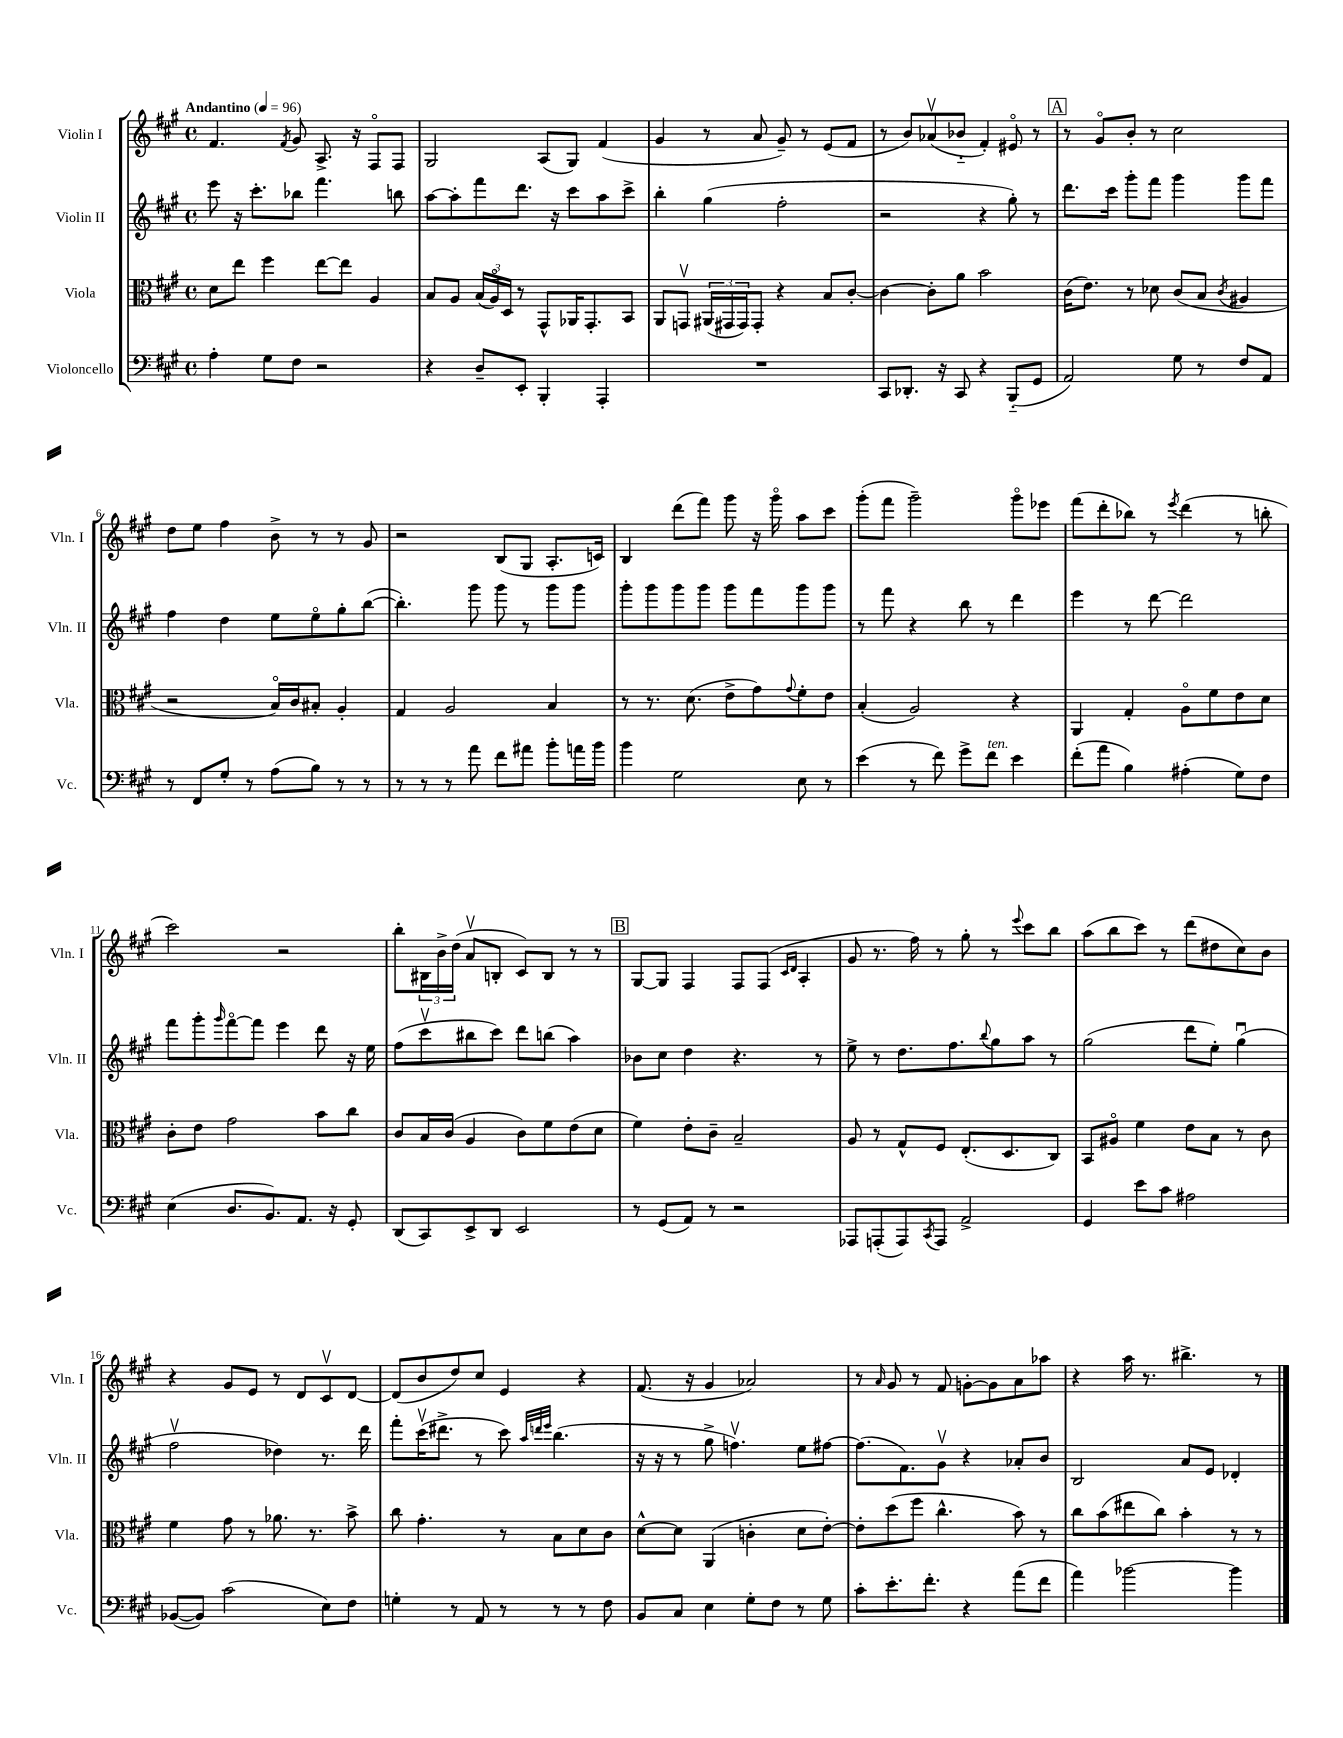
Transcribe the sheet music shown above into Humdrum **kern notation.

**kern	**kern	**kern	**kern
*part4	*part3	*part2	*part1
*staff4	*staff3	*staff2	*staff1
*I"Violoncello	*I"Viola	*I"Violin II	*I"Violin I
*I'Vc.	*I'Vla.	*I'Vln. II	*I'Vln. I
*clefF4	*clefC3	*clefG2	*clefG2
*k[f#c#g#]	*k[f#c#g#]	*k[f#c#g#]	*k[f#c#g#]
*M4/4	*M4/4	*M4/4	*M4/4
*met(c)	*met(c)	*met(c)	*met(c)
*MM96	*MM96	*MM96	*MM96
=1	=1	=1	=1
!	!	!	!LO:TX:a:B:t=Andantino
4A'\	8d\L	8eee\	4.f#/
.	8ee\J	16r	.
.	.	8.ccc#'\L	.
8G#\L	4ff#\	.	.
.	.	.	8qf#/
8F#\J	.	8bb-X\J	8g#/
2r	[8ee\L	4.fff#\	8.A^/
.	8ee\J]	.	.
.	.	.	16r
.	4A/	.	8F#/L
.	.	8bbn\	8F#/J
=2	=2	=2	=2
4r	8B/L	[8aa\L	2G#/
.	8A/J	8aa'\]	.
8D~/L	(24B/LL	8fff#\	.
.	24A/)	.	.
.	24D/JJ	.	.
8EE'/J	8r	8.ddd\J	.
4BBB'/	8GG#^^/L	.	(8A/L
.	.	16r	.
.	16AA-X/K	8ccc#\L	8G#/J)
.	8.GG#'/	.	.
4AAA'/	.	8aa\	(4f#/
.	8BB/J	8ccc#^\J	.
=3	=3	=3	=3
1r	8AA/L	4bb'\	4g#/
.	8GGnv/J	.	.
.	(24AA#X/LL	(4gg#\	8r
.	24GG#X/	.	.
.	24GG#/J)	.	.
.	8GG#'/J	.	8a/
.	4r	2ff#'\	8g#~/)
.	.	.	8r
.	8B/L	.	(8e/L
.	[8c#'/J	.	8f#/J
=4	=4	=4	=4
8CC#/L	4c#\_	2r	8r
8.DD-X'/J	.	.	8b/L)
.	8c#'\L]	.	(8a-Xv/
16r	.	.	.
8CC#/	8a\J	.	8b-X/J
4r	2b\	4r	4f#'/)
(8BBB/L	.	8gg#'\)	8e#X/
8GG#/J	.	8r	8r
!!LO:REH:place=s1:t=A
=5	=5	=5	=5
2AA/)	(16c#\KL	8.ddd\L	8r
.	8.e\J)	.	.
.	.	.	8g#/L
.	.	16ccc#\Jk	.
.	8r	8ggg#'\L	8b'/J
.	8d-X\	8fff#\J	8r
8G#\	(8c#/L	4ggg#\	2cc#\
8r	8B/J	.	.
.	8qc#/	.	.
8F#/L	4A#X/	8ggg#\L	.
8AA/J	.	8fff#\J	.
!!LO:LB:g=z
=6	=6	=6	=6
8r	2r	4ff#\	8dd\L
8FF#/L	.	.	8ee\J
8G#'/J	.	4dd\	4ff#\
8r	.	.	.
(8A\L	16B/LL)	8ee\L	8b^\
.	16c#/J	.	.
8B\J)	8B#X'/J	8ee\	8r
8r	4A'/	8gg#'\	8r
8r	.	([8bb\J	8g#/
=7	=7	=7	=7
8r	4G#/	4.bb'\])	2r
8r	.	.	.
8r	2A/	.	.
8a\	.	8ggg#\	.
8f#\L	.	8ggg#\	(8B/L
8a#X\J	.	8r	8G#/J
8b'\L	4B/	8ggg#\L	8.A'/L
16an\L	.	8ggg#\J	.
16b\JJ	.	.	16cn/Jk)
=8	=8	=8	=8
4b\	8r	8ggg#'\L	4B/
.	8.r	8ggg#\	.
2G#\	.	8ggg#\	(8ddd\L
.	(8.d\	.	.
.	.	8ggg#\J	8fff#\J)
.	8e^\L	8ggg#\L	8ggg#\
.	8g#\)	8fff#\	16r
.	.	.	16ggg#\
.	8qqg#/	.	.
8E\	8f#'\	8ggg#\	8aa\L
8r	8e\J	8ggg#\J	8ccc#\J
=9	=9	=9	=9
(4e\	(4B'/	8r	(8ggg#'\L
.	.	8fff#\	8fff#\J
8r	2A/)	4r	2ggg#~\)
8f#\)	.	.	.
8g#^\L	.	8bb\	.
!LO:TX:a:i:t=ten.	!	!	!
8f#\J	.	8r	.
4e\	4r	4ddd\	8ggg#\L
.	.	.	8eee-X\J
=10	=10	=10	=10
(8f#'\L	4AA/	4eee\	(8fff#\L
8a\J	.	.	8ddd'\
4B\)	4G#'/	8r	8bb-X\J)
.	.	[8ddd\	8r
.	.	.	8qeee/
(4A#X'\	8A\L	2ddd\]	(4ddd\
.	8f#\	.	.
8G#\L)	8e\	.	8r
8F#\J	8d\J	.	8bbn'\
!!LO:LB:g=z
=11	=11	=11	=11
(4E\	8c#'\L	8fff#\L	2ccc#\)
.	8e\J	8ggg#'\	.
.	.	16qqggg#/	.
8.D/L	2g#\	[8fff#\	.
.	.	8fff#\J]	.
8.BB/)	.	.	.
.	.	4eee\	2r
8.AA/J	.	.	.
.	8b\L	8ddd\	.
16r	.	.	.
8GG#'/	8cc#\J	16r	.
.	.	16ee\	.
=12	=12	=12	=12
(8DD/L	8c#/L	(8ff#\L	8bb'\L
8CC#/)	16B/L	8ccc#v\	24B#X\L
.	.	.	24b^\
.	(16c#/JJ	.	.
.	.	.	(24dd\JJ
8EE^/	4A/	8bb#X\	8av/L
8DD/J	.	8ccc#\J)	8Bn'/J
2EE/	8c#\L)	8ddd\L	8c#/L)
.	8f#\	(8bbn\J	8B/J
.	(8e\	4aa\)	8r
.	8d\J	.	8r
!!LO:REH:place=s1:t=B
=13	=13	=13	=13
8r	4f#\)	8b-X\L	[8G#/L
(8GG#/L	.	8cc#\J	8G#/J]
8AA/J)	8e'\L	4dd\	4F#/
8r	8c#~\J	.	.
2r	2B~/	4.r	8F#/L
.	.	.	(8F#/J
.	.	.	16qqc#/LL
.	.	.	16qqd/JJ
.	.	.	4A'/
.	.	8r	.
=14	=14	=14	=14
8AAA-X/L	8A/	8ee^\	8g#/
(8AAAn'/	8r	8r	8.r
8AAA/)	8G#^^/L	8.dd\L	.
.	.	.	16ff#\)
8qCC#/	.	.	.
8AAA/J	8F#/J	.	8r
.	.	8.ff#\	.
2AA^/	(8.E'/L	.	8gg#'\
.	.	8qqbb/	.
.	.	8gg#\	8r
.	8.D/	.	.
.	.	.	8qqeee/
.	.	8aa\J	8ccc#\L
.	8C#/J)	8r	8bb\J
=15	=15	=15	=15
4GG#/	8BB/L	(2gg#\	(8aa\L
.	8A#X/J	.	8bb\
8e\L	4f#\	.	8ccc#\J)
8c#\J	.	.	8r
2A#X\	8e\L	8ddd\L	(8ddd\L
.	8B\J	8ee'\J)	8dd#X\
.	8r	(4gg#u\	8cc#\)
.	8c#\	.	8b\J
!!LO:LB:g=z
=16	=16	=16	=16
([8BB-X/L	4f#\	2ff#v\	4r
8BB-/J])	.	.	.
(2c#\	8g#\	.	8g#/L
.	8r	.	8e/J
.	8.a-X\	4dd-X\)	8r
.	.	.	8d/L
.	8.r	.	.
8E\L)	.	8.r	8c#v/
8F#\J	8b^\	.	[8d/J
.	.	16ddd\	.
=17	=17	=17	=17
4Gn'\	8cc#\	8fff#'\L	(8d/L]
.	4.g#'\	(16ccc#v\K	8b/
.	.	8.ddd#X^\J	.
8r	.	.	8dd/)
8AA/	.	8r	8cc#/J
8r	8r	8ccc#\)	4e/
.	.	32qqaa/LLL	.
.	.	32qqdddn/	.
.	.	32qqeee/JJJ	.
8r	8B\L	(4.bb\	.
8r	8d\	.	4r
8F#\	8c#\J	.	.
=18	=18	=18	=18
8BB/L	[8d^^\L	16r	(8.f#/
.	.	16r	.
8C#/J	8d\J]	8r	.
.	.	.	16r
4E\	(4AA/	8gg#^\	4g#/
.	.	4.ffnv\)	.
8G#'\L	4cn'\	.	2a-X/)
8F#\J	.	.	.
8r	8d\L	8ee\L	.
8G#\	[8e'\J)	[8ff#X\J	.
=19	=19	=19	=19
8c#'\L	8e'\L]	(8.ff#\L]	8r
.	.	.	16qqa/
8.e'\	(8dd\	.	8g#/
.	.	8.f#\)	.
.	8ff#\J	.	8r
8.f#'\J	.	.	.
.	4.cc#^^\	8g#v\J	8f#/
4r	.	4r	[8gn'\L
.	.	.	8g\]
(8a\L	8b\)	8a-X'/L	8a\
8f#\J	8r	8b/J	8aa-X\J
=20	=20	=20	=20
4a\)	8cc#\L	2B/	4r
.	(8b\	.	.
[2b-X\	8ee#X\	.	16aa\
.	.	.	8.r
.	8cc#\J)	.	.
.	4b'\	8a/L	4.bb#X^\
.	.	8e/J	.
4b-\]	8r	4d-X'/	.
.	8r	.	8r
==	==	==	==
*-	*-	*-	*-
